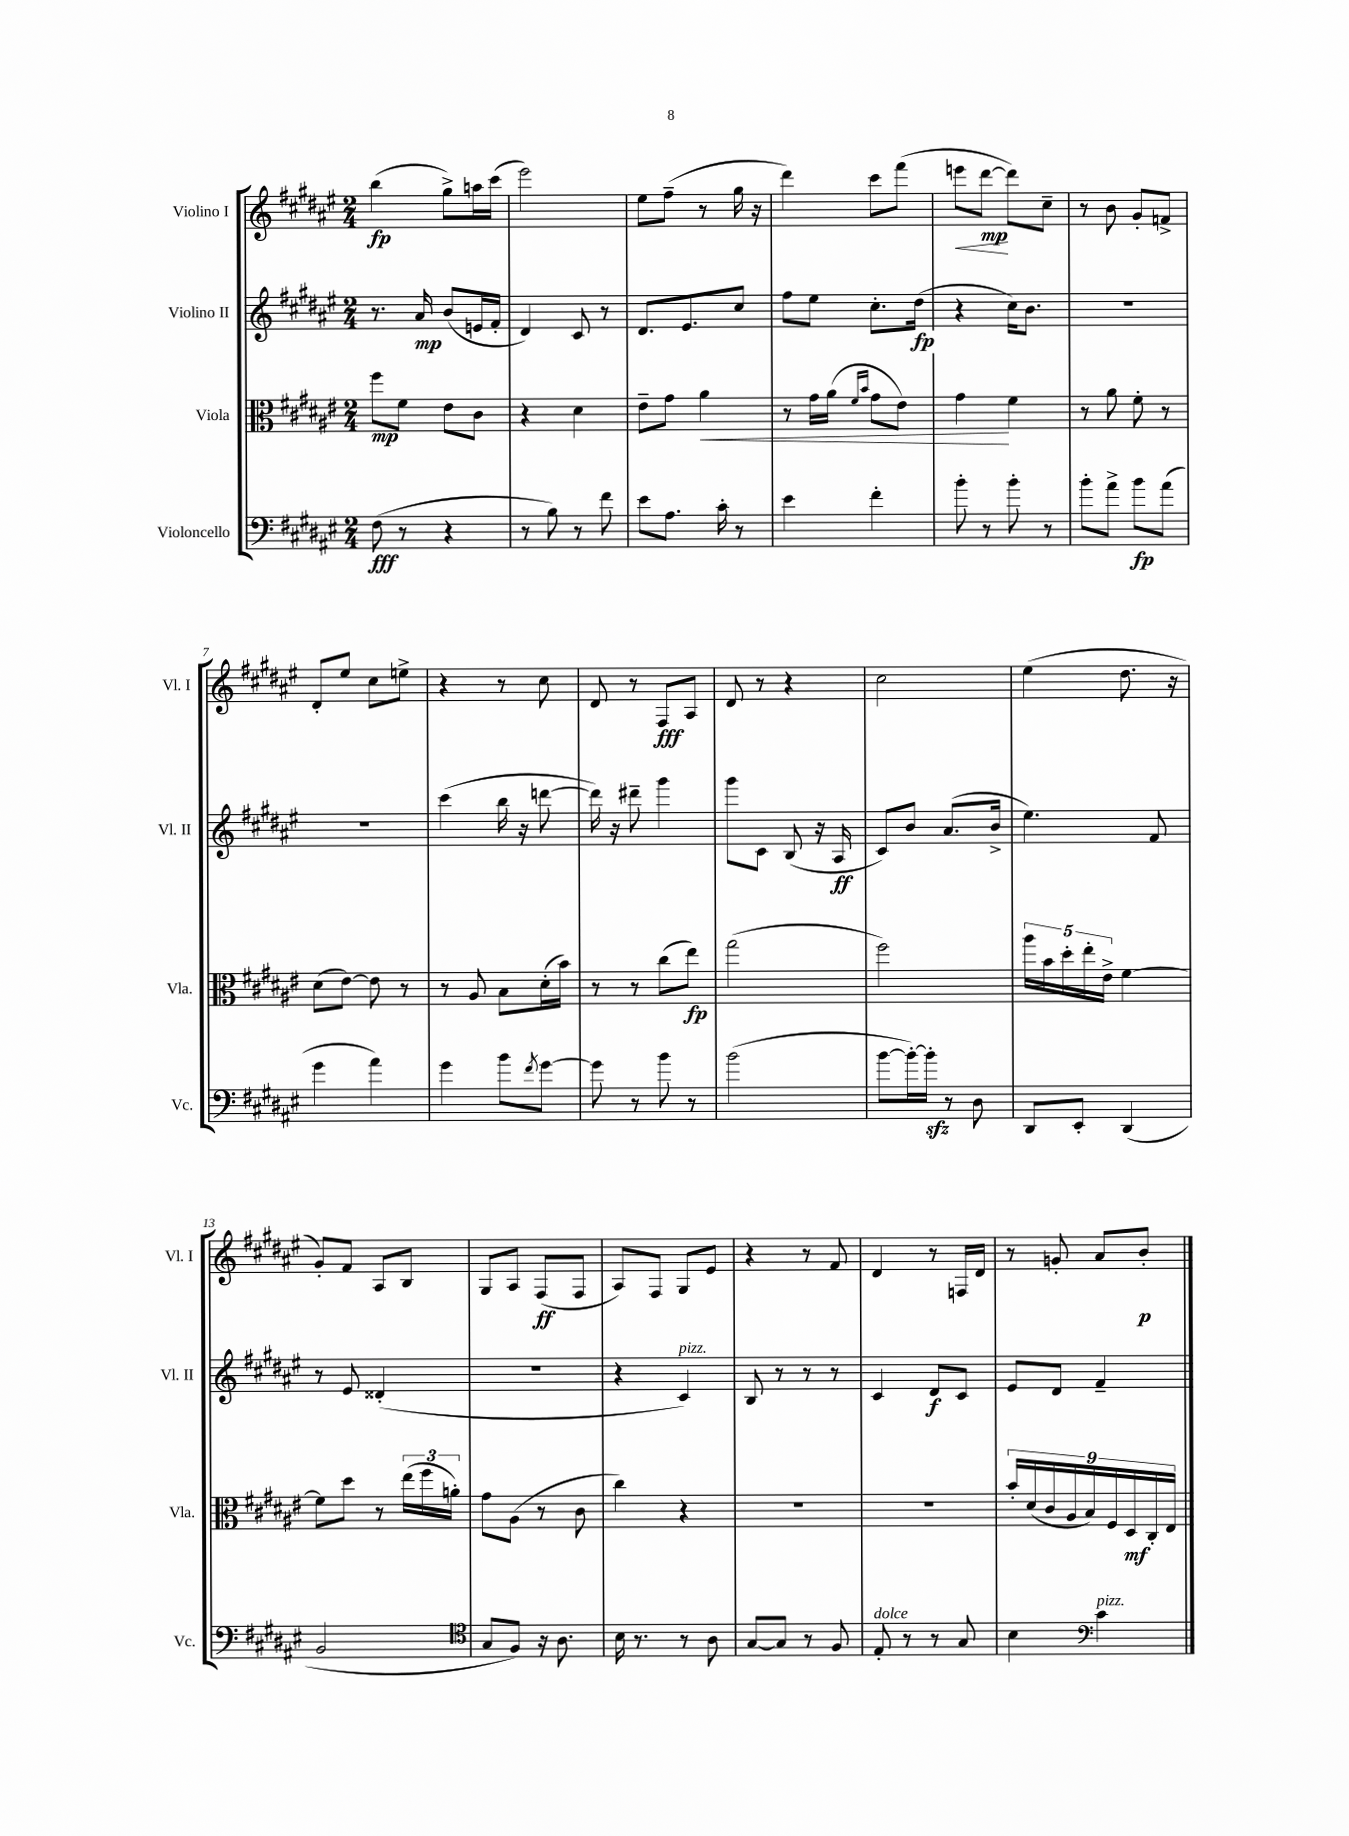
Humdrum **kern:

**kern	**kern	**kern	**kern
*staff4	*staff3	*staff2	*staff1
*clefF4	*clefC3	*clefG2	*clefG2
*k[f#c#g#d#a#e#]	*k[f#c#g#d#a#e#]	*k[f#c#g#d#a#e#]	*k[f#c#g#d#a#e#]
*M2/4	*M2/4	*M2/4	*M2/4
(8F#\	8ff#\L	8.r	(4bb\
8r	8f#\J	.	.
.	.	16a#/	.
4r	8e#\L	(8b/L	8gg#^\L)
.	8c#\J	16e/L	16aa\L
.	.	16f#'/JJ	(16ccc#\JJ
=	=	=	=
8r	4r	4d#/)	2eee#\)
8B\)	.	.	.
8r	4d#\	8c#/	.
8f#\	.	8r	.
=	=	=	=
8e#\L	8e#~\L	8.d#/L	8ee#\L
8.A#\J	8g#\J	.	(8ff#~\J
.	.	8.e#/	.
.	4a#\	.	8r
16c#'\	.	.	.
8r	.	8cc#/J	16gg#\
.	.	.	16r
=	=	=	=
4e#\	8r	8ff#\L	4ddd#\)
.	16g#\LL	8ee#\J	.
.	(16a#\JJ	.	.
.	16qqf#/LL	.	.
.	16qqb/JJ	.	.
4f#'\	8g#\L	8.cc#'\L	8ccc#\L
.	8e#\J)	.	(8fff#\J
.	.	(16dd#\Jk	.
=	=	=	=
8b'\	4g#\	4r	8eee\L
8r	.	.	[8ddd#\J
8b'\	4f#\	16cc#\LK)	8ddd#\]L)
.	.	8.b\J	.
8r	.	.	8cc#~\J
=	=	=	=
8b'\L	8r	2r	8r
8a#^\J	8a#\	.	8b\
8b\L	8f#'\	.	8g#'/L
(8a#\J	8r	.	8f^/J
=	=	=	=
4g#\	(8d#\L	2r	8d#'/L
.	[8e#\J)	.	8ee#/J
4a#\)	8e#\]	.	8cc#\L
.	8r	.	8ee^\J
=	=	=	=
4g#\	8r	(4ccc#\	4r
.	8A#/	.	.
8b\L	8B\L	16bb\	8r
.	.	16r	.
8qf#/	.	.	.
[8g#\J	(16d#'\L	[8ddd\	8cc#\
.	16b\JJ)	.	.
=	=	=	=
8g#\]	8r	16ddd\])	8d#/
.	.	16r	.
8r	8r	8ddd#~\	8r
8b\	(8cc#\L	4ggg#\	8F#/L
8r	8ee#\J)	.	8A#/J
=	=	=	=
(2b\	(2gg#\	8ggg#\L	8d#/
.	.	8c#\J	8r
.	.	(8B/	4r
.	.	16r	.
.	.	16A#/	.
=	=	=	=
[8b\L	2ff#\)	8c#/L)	2cc#\
16b'\_L)	.	8b/J	.
16b'\]JJ	.	.	.
8r	.	(8.a#/L	.
8D#\	.	.	.
.	.	16b^/Jk	.
=	=	=	=
8DD#/L	20aa#\LL	4.ee#\)	(4ee#\
.	20b\	.	.
.	20dd#'\	.	.
8EE#'/J	.	.	.
.	20ee#'\	.	.
.	20e#^\JJ	.	.
(4DD#/	[4f#\	.	8.dd#\
.	.	8f#/	.
.	.	.	16r
=	=	=	=
2BB/	8f#\]L	8r	8g#'/L)
.	8dd#\J	8e#/	8f#/J
.	8r	(4d##'/	8A#/L
.	(24ee#\LL	.	8B/J
.	24ff#\	.	.
.	24a'\JJ)	.	.
=	=	=	=
*clefC4	*	*	*
8G#/L	8g#\L	2r	8G#/L
8F#/J)	(8A#\J	.	8A#/J
16r	8r	.	(8F#/L
8.A#\	.	.	.
.	8c#\	.	8F#/J
=	=	=	=
16B\	4cc#\)	4r	8A#/L)
8.r	.	.	.
.	.	.	8F#/J
8r	4r	4c#/)	8G#/L
8A#\	.	.	8e#/J
=	=	=	=
[8G#/L	2r	8B/	4r
8G#/]J	.	8r	.
8r	.	8r	8r
8F#/	.	8r	8f#/
=	=	=	=
8E#'/	2r	4c#/	4d#/
8r	.	.	.
8r	.	8d#/L	8r
8G#/	.	8c#/J	16F/LL
.	.	.	16d#/JJ
=	=	=	=
4B\	18b'/LL	8e#/L	8r
.	(18d#/	.	.
.	18c#/	.	.
.	.	8d#/J	8g'/
.	18A#/	.	.
.	18B/)	.	.
*clefF4	*	*	*
4c#\	.	4f#~/	8a#/L
.	18F#/	.	.
.	18D#/	.	.
.	.	.	8b'/J
.	18C#'/	.	.
.	18E#/JJ	.	.
==	==	==	==
*-	*-	*-	*-
